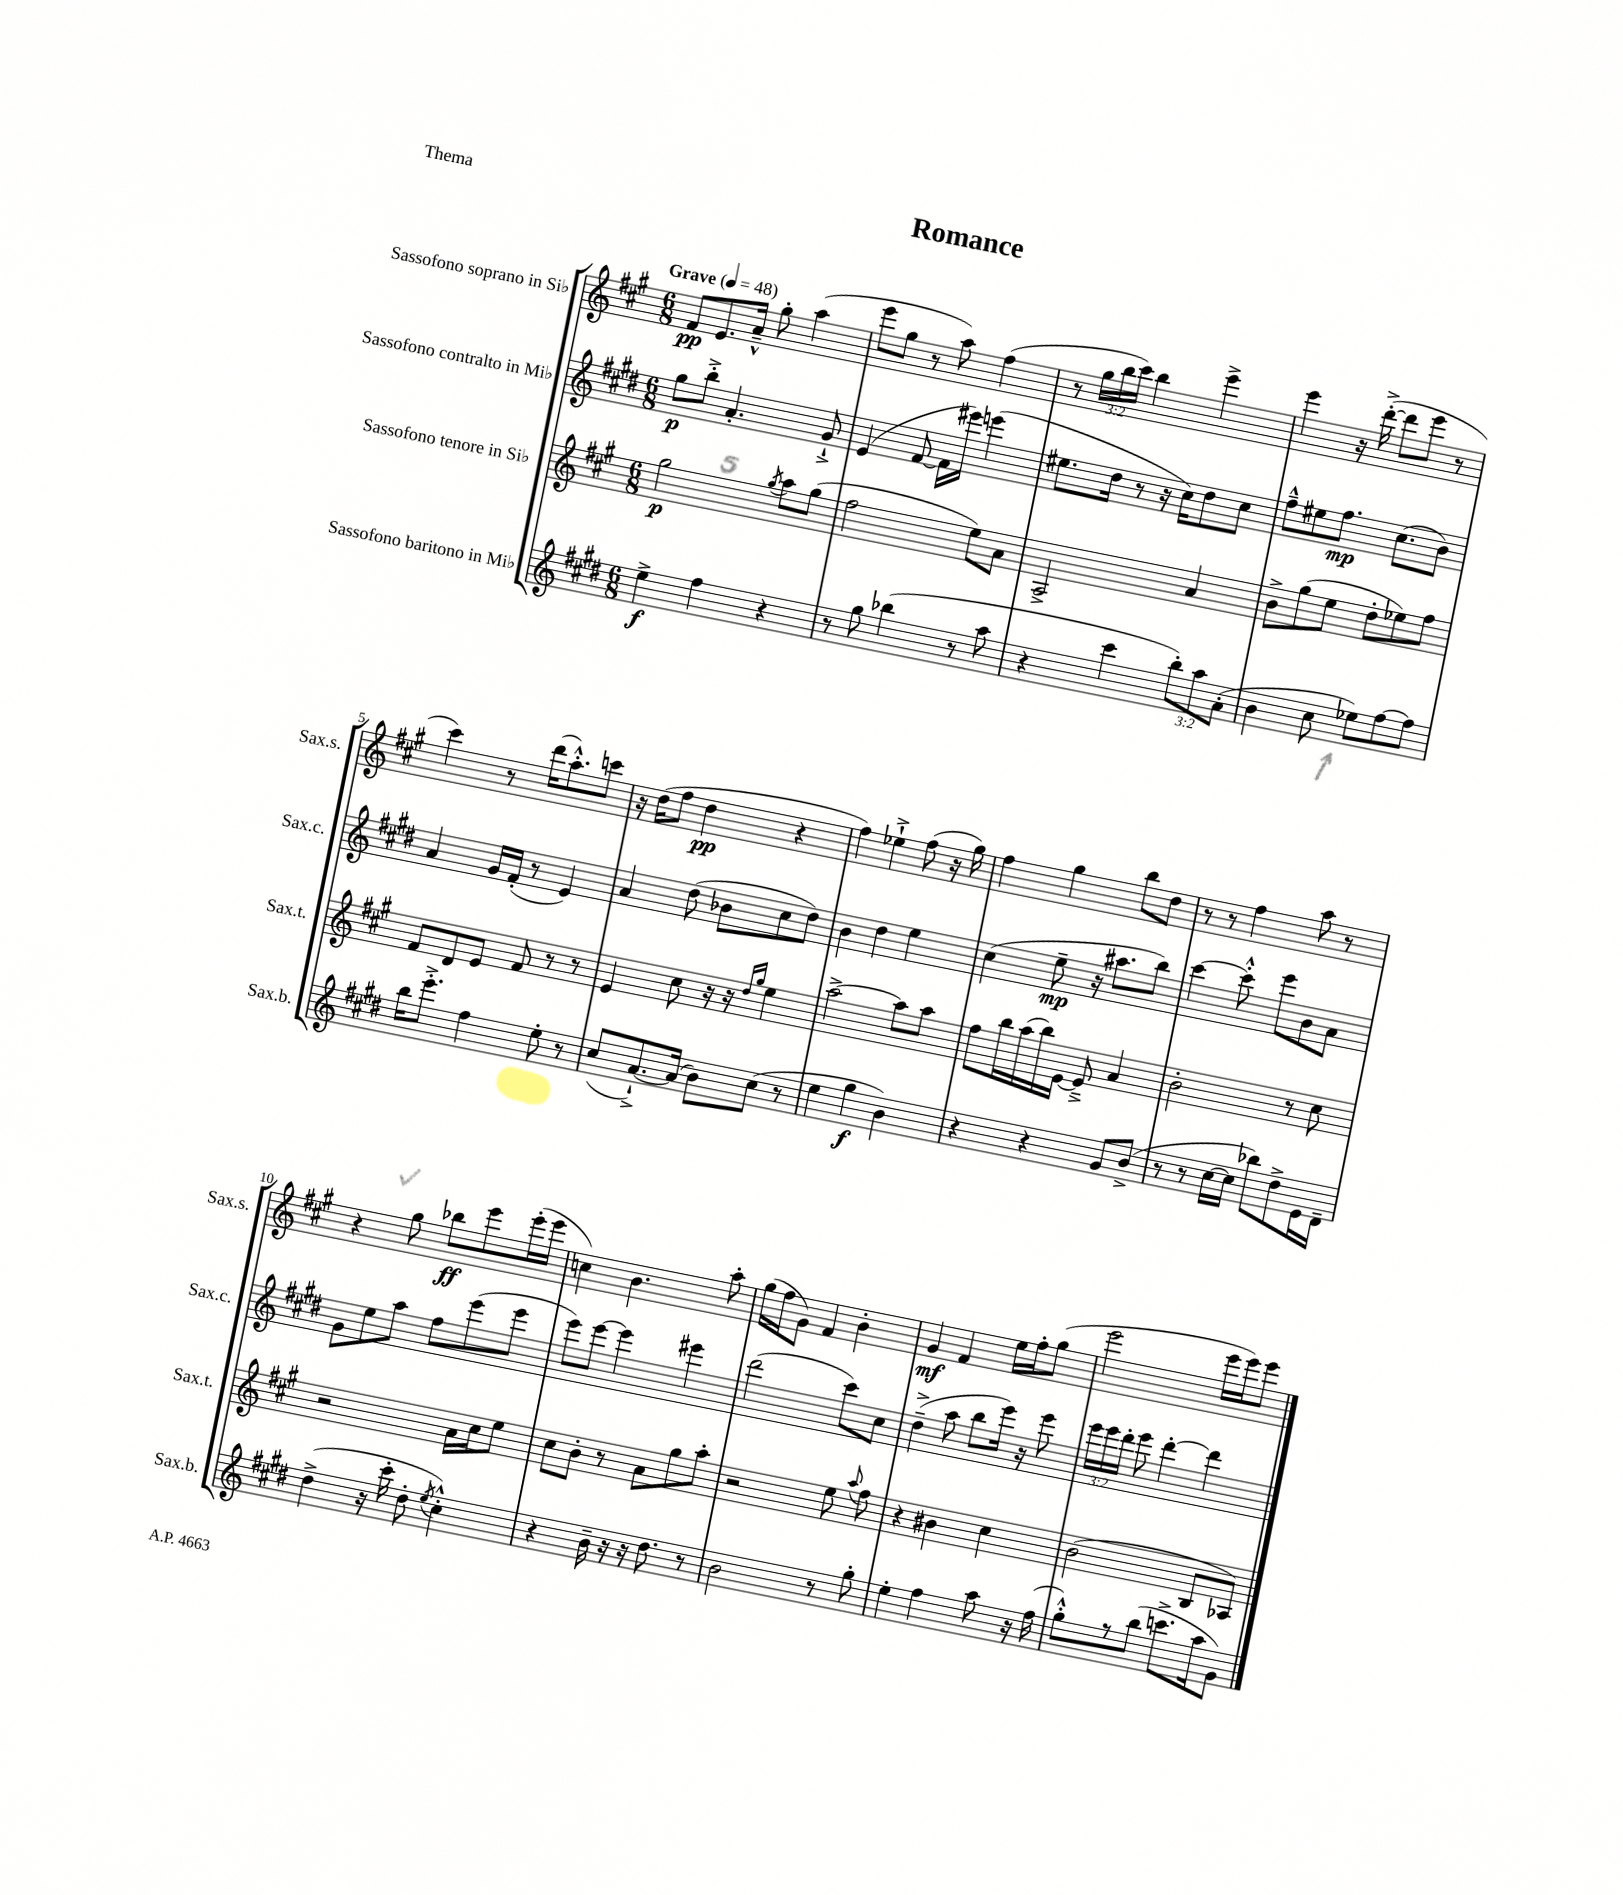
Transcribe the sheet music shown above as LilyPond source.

\header { title = "Romance" piece = "Thema" }
<<
\new StaffGroup <<
\new Staff = "s0" \with { instrumentName = "Sassofono soprano in Sib" shortInstrumentName = "Sax.s." } {
    \clef treble \key a \major \numericTimeSignature \time 6/8 \override Staff.TupletNumber.text = #tuplet-number::calc-fraction-text \tempo "Grave" 4 = 48
    \autoBeamOff fis'8[\pp e'8. a'16]---^ gis''8-. a''4( |
    e'''8[ gis''8] r8 a''8) fis''4( |
    r8 \tuplet 3/2 { gis''16[ b''16 cis'''16]) } b''4 e'''4-> |
    e'''4 r16 d'''16~-.->( d'''8[ e'''8] r8 |
    cis'''4) r8 d'''16[( a''8.-.-^) c'''8] |
    r16 d''16[( fis''8] d''4\pp r4 |
    fis''4) ees''4-!-> fis''8( r16 gis''16) |
    fis''4 gis''4 b''8[ d''8] |
    r8 r8 fis''4 a''8 r8 |
    r4 gis''8 bes''8[\ff e'''8 e'''16-.( e'''16] |
    c''4) b'4. a''8-. |
    gis''16[( fis''16 gis'8]) fis'4 b'4-. |
    gis'4\mf fis'4 e''16[ fis''16-. gis''8]( |
    e'''2 e'''16[ e'''16) e'''8] \bar "|." |
}
\new Staff = "s1" \with { instrumentName = "Sassofono contralto in Mib" shortInstrumentName = "Sax.c." } {
    \clef treble \key e \major \numericTimeSignature \time 6/8 \override Staff.TupletNumber.text = #tuplet-number::calc-fraction-text
    \autoBeamOff gis''8[\p b''8]-.-> a'4.-. gis'8-!-> |
    e'4( fis'8~ fis'16[ eis'''16]) e'''4( |
    eis''8.[ dis''16] r8 r16 cis''16[) dis''8 cis''8] |
    fis''8[---^ eis''8 fis''8.]\mp cis''8.[( b'8]) |
    a'4 gis'16[ fis'16]-.( r8 e'4) |
    a'4 dis''8( bes'8[ cis''8 dis''8]) |
    b'4 dis''4 e''4 |
    cis''4( e''8--\mp r16 ais''8.[ b''8]) |
    cis'''4~ cis'''8-.-^ e'''8[ b'8 a'8] |
    gis'8[ e''8 a''8] fis''8[ e'''8( e'''8] |
    e'''8[) e'''8]~ e'''4 eis'''4 |
    dis'''2( cis'''8[) cis''8] |
    dis''4--->( a''8 b''8[ e'''16]) r16 e'''8 |
    \tuplet 3/2 { e'''16[ e'''16 dis'''16]-. } e'''8 dis'''4~-. dis'''4 \bar "|." |
}
\new Staff = "s2" \with { instrumentName = "Sassofono tenore in Sib" shortInstrumentName = "Sax.t." } {
    \clef treble \key a \major \numericTimeSignature \time 6/8
    \autoBeamOff gis''2\p \acciaccatura { gis''8 } a''8[ gis''8]( |
    fis''2 e''8[) a'8] |
    a2-> a'4 |
    b'8[-> gis''8( e''8] d''8[-. ees''8) fis''8] |
    fis'8[ d'8 e'8] fis'8 r8 r8 |
    e'4 cis''8 r16 r16 \grace { d''16[ gis''16] } e''4 |
    a''2~-> a''8[ a''8] |
    fis''8[ b''16 a''16( b''16) e'16]~ e'8---> a'4 |
    b'2-. r8 cis''8 |
    r2 a'16[ cis''16 e''8] |
    cis''8[ b'8]-. r8 a'8[ gis''8 a''8]-. |
    r2 e''8 \appoggiatura { a''8 } fis''8 |
    r4 bis'4 cis''4 |
    b'2( b8[ aes8]) \bar "|." |
}
\new Staff = "s3" \with { instrumentName = "Sassofono baritono in Mib" shortInstrumentName = "Sax.b." } {
    \clef treble \key e \major \numericTimeSignature \time 6/8 \override Staff.TupletNumber.text = #tuplet-number::calc-fraction-text
    \autoBeamOff e''4->\f fis''4 r4 |
    r8 gis''8 bes''4( r8 a''8 |
    r4 cis'''4 \tuplet 3/2 { b''8[-.) a''8 a'8]-.( } |
    b'4 cis''8 ees''8[) fis''8~ fis''8] |
    b''16[ e'''8.]-.-> fis''4 e''8-. r8 |
    cis''8[( a'8.~-!->) a'16]( b'8[) cis''8]( r8 |
    e''4 gis''4\f b'4) |
    r4 r4 gis'8[ b'8]->( |
    r8 r8 cis''16[~ cis''16] bes''8[) dis''8-> e'16 dis'16]-- |
    dis''4->( r16 cis'''16-. dis''8-. \acciaccatura { e''8 } cis''4-.-^) |
    r4 b'16-- r16 r16 dis''8. r8 |
    b'2 r8 gis''8-. |
    e''4-. fis''4 a''8 r16 fis''16( |
    gis''8[-.-^) r8 b''8]( c'''8.[-> a''16 gis'8]) \bar "|." |
}
>>
>>
